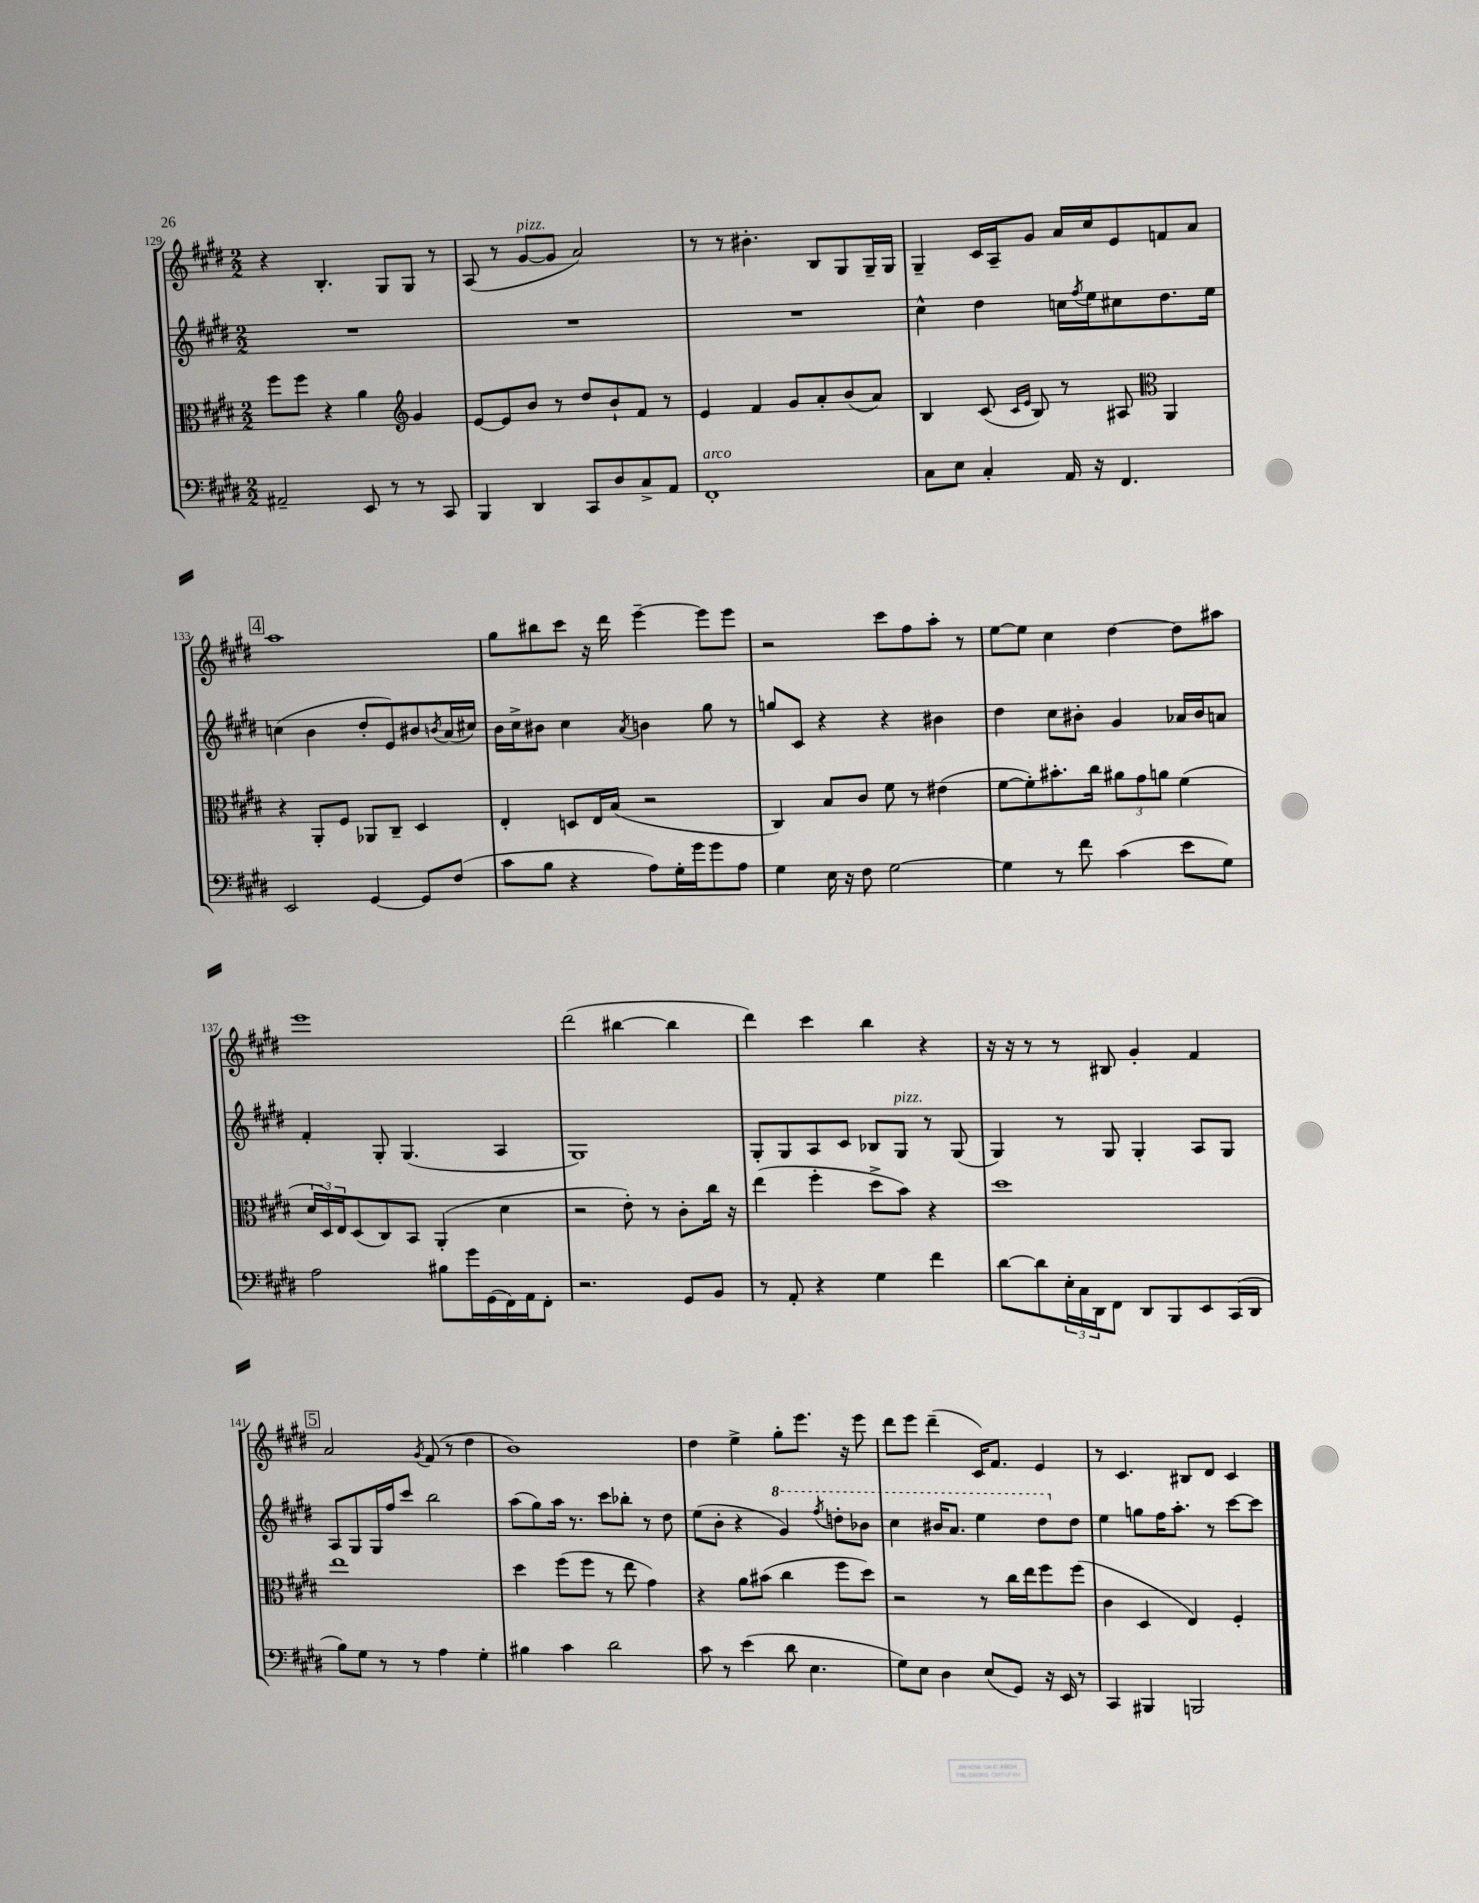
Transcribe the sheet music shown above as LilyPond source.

<<
\new StaffGroup <<
\new Staff = "s0" {
    \clef treble \key e \major \numericTimeSignature \time 2/2
    r4 b4.-. gis8 gis8 r8 |
    a8( r8 gis'8~^\markup { \italic "pizz." } gis'8 a'2) |
    r8 r8 bis'4.-. b8 gis8 gis16-- gis16 |
    gis4-- cis'16 a16-- gis'8 a'16 cis''16 e'8 f'8 a'8 |
    \mark \markup { \box "4" } a''1 |
    gis''8 bis''8 cis'''8 r16 dis'''16 e'''4~-- e'''8 e'''8 |
    r2 cis'''8 fis''8 a''8-. r8 |
    e''8~ e''8 cis''4 dis''4~ dis''8 ais''8 |
    e'''1 |
    dis'''2( bis''4~ bis''4 |
    dis'''4) cis'''4 b''4 r4 |
    r16 r16 r8 r8 bis8 gis'4-. fis'4 |
    \mark \markup { \box "5" } a'2 \acciaccatura { gis'8 } fis'8( r8 dis''4 |
    b'1) |
    dis''4 e''4-> gis''8-. e'''8. r16 e'''8 |
    dis'''8 e'''8 dis'''4--( cis'16) fis'8. e'4 |
    r8 cis'4. bis8 dis'8 cis'4 \bar "|." |
}
\new Staff = "s1" {
    \clef treble \key e \major \numericTimeSignature \time 2/2
    R1 |
    R1 |
    R1 |
    cis''4-^ dis''4 c''16 \acciaccatura { fis''8 } e''16 cis''8 dis''8. e''16 |
    \mark \markup { \box "4" } c''4( b'4 dis''8-. e'8) bis'8 \acciaccatura { b'8 } a'16( cis''16) |
    b'16 cis''16-> bis'8 cis''4 \acciaccatura { a'8 } b'4 gis''8 r8 |
    g''8 cis'8 r4 r4 bis'4 |
    dis''4 cis''8 bis'8-. gis'4 aes'16 bis'16 a'8 |
    fis'4-. gis8-. gis4.( a4 |
    gis1) |
    gis8-. gis8 a8 cis'8 bes8 gis8^\markup { \italic "pizz." } r8 gis8( |
    gis4) r8 gis8 gis4-. a8 gis8 |
    \mark \markup { \box "5" } a8 gis8 gis16 fis''16 cis'''8 b''2 |
    a''8( gis''8) a''16 r8. cis'''8 bes''8-. r8 dis''8 |
    e''8( b'8-. r4 \ottava #1 gis''4) \acciaccatura { fis'''8 } d'''8-. bes''8 |
    cis'''4 bis''16 a''8. e'''4 dis'''8 \ottava #0 dis''8 |
    e''4 g''8 fis''16 a''8.-. r8 cis'''8~ cis'''8 \bar "|." |
}
\new Staff = "s2" {
    \clef alto \key e \major \numericTimeSignature \time 2/2
    fis''8 fis''8 r4 a'4 \clef treble gis'4 |
    e'8~ e'8 b'8 r8 dis''8 b'8-! fis'8 r8 |
    e'4 fis'4 gis'8 a'8-. b'8( a'8) |
    b4 cis'8( \grace { cis'16 e'16 } b8) r8 ais8 \clef alto a,4 |
    \mark \markup { \box "4" } r4 a,8-. fis8 aes,8 cis8-- dis4 |
    e4-. d8 e16 b16( r2 |
    cis4) b8 cis'8 fis'8 r8 eis'4( |
    fis'8~ fis'8-.) bis'8.-. cis''16 \tuplet 3/2 { ais'8 gis'8 a'8 } fis'4( |
    \tuplet 3/2 { dis'16 dis16) e16 } dis8( cis8) b,8 a,4-.( dis'4 |
    r2 e'8-.) r8 cis'8-. cis''16 r16 |
    e''4( fis''4-. dis''8-> b'8) r4 |
    dis''1 |
    \mark \markup { \box "5" } e''1 |
    dis''4 fis''8( fis''8 r8 e''8 gis'4) |
    r4 a'8 bis'8( cis''4 fis''8 dis''8) |
    r2 r8 cis''16 e''16 fis''8 fis''8( |
    cis'4 dis4 e4) fis4-. \bar "|." |
}
\new Staff = "s3" {
    \clef bass \key e \major \numericTimeSignature \time 2/2
    ais,2-- e,8 r8 r8 cis,8 |
    b,,4 dis,4 cis,8 dis8 cis8-> a,8 |
    fis,1-.^\markup { \italic "arco" } |
    cis8 e8 cis4-. a,16 r16 fis,4. |
    \mark \markup { \box "4" } e,2 gis,4~ gis,8 fis8( |
    cis'8 b8 r4 a8) gis16-. gis'16 gis'8 a8 |
    gis4 e16 r16 fis8 gis2~ |
    gis4 r8 fis'8 cis'4( e'8 gis8) |
    a2 bis8 gis'16 gis,16( fis,16) a,16 fis,8-. |
    r2. gis,8 b,8 |
    r8 a,8-. r4 gis4 fis'4 |
    dis'8~ dis'8 \tuplet 3/2 { e16-. cis16 dis,16 } fis,8 dis,8 b,,8 e,8 cis,16( dis,16 |
    \mark \markup { \box "5" } b8) gis8 r8 r8 a4 gis4-. |
    bis4 cis'4 dis'2 |
    cis'8 r8 e'4( dis'8 e4. |
    gis8) e8 dis4 e8( gis,8) r16 e,16 r8 |
    cis,4 bis,,4 b,,2 \bar "|." |
}
>>
>>
\layout { \context { \Score currentBarNumber = #129 } }
